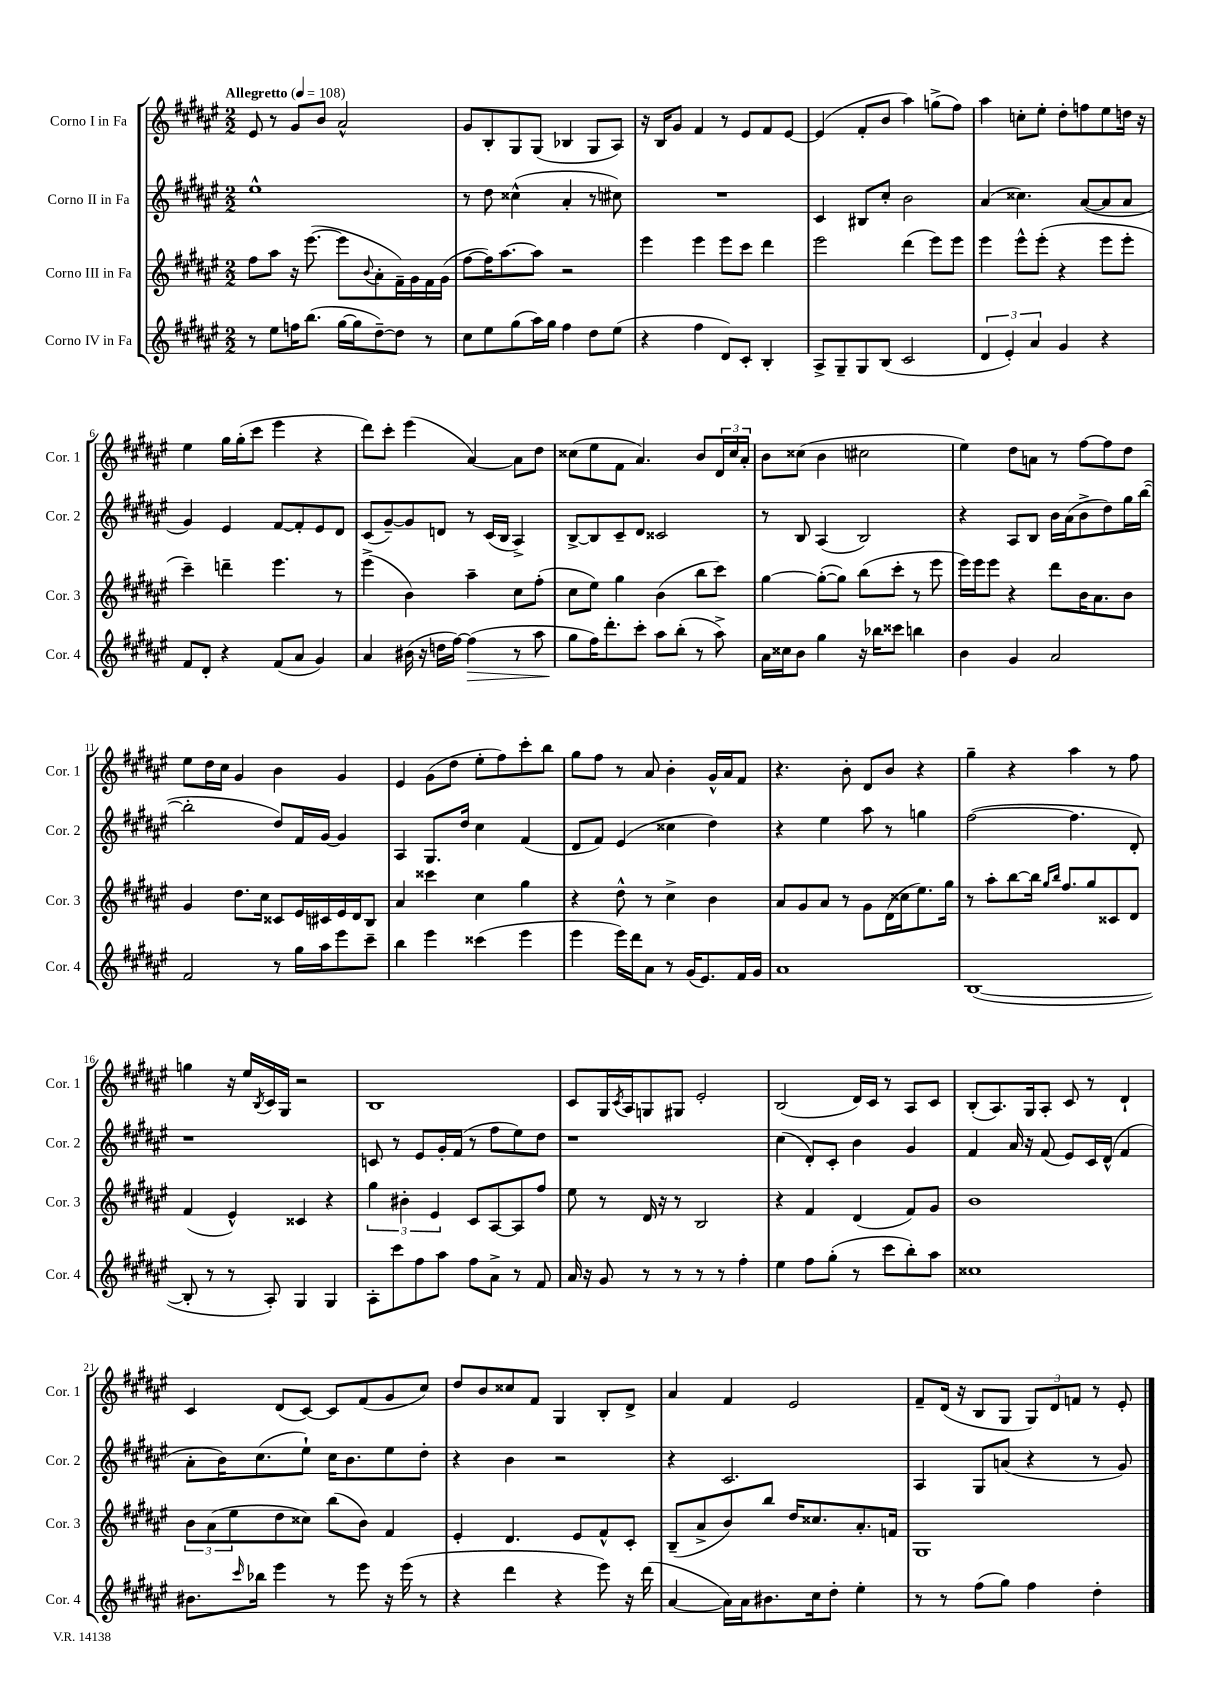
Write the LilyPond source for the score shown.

<<
\new StaffGroup <<
\new Staff = "s0" \with { instrumentName = "Corno I in Fa" shortInstrumentName = "Cor. 1" } {
    \clef treble \key fis \major \numericTimeSignature \time 2/2 \tempo "Allegretto" 4 = 108
    eis'8 r8 gis'8 b'8 ais'2-^ |
    gis'8 b8-. gis8 gis8( bes4 gis8 ais8) |
    r16 b16 gis'8 fis'4 r8 eis'8 fis'8 eis'8~ |
    eis'4( fis'8-. b'8 ais''4) g''8->( fis''8) |
    ais''4 c''8-. eis''8-. dis''8-. f''8 eis''8 d''16 r16 |
    eis''4 gis''16 gis''16-.( cis'''8 eis'''4 r4 |
    dis'''8) cis'''8-. eis'''4( ais'4~) ais'8 dis''8 |
    cisis''8( eis''8 fis'8 ais'4.) b'8 \tuplet 3/2 { dis'16 cisis''16 ais'16-. } |
    b'8 cisis''8( b'4 cis''2 |
    eis''4) dis''8 a'8 r8 fis''8~ fis''8 dis''8 |
    eis''8 dis''16 cis''16 gis'4 b'4 gis'4 |
    eis'4 gis'8( dis''8 eis''8-. fis''8) cis'''8-. b''8 |
    gis''8 fis''8 r8 ais'8 b'4-. gis'16-^ ais'16 fis'8 |
    r4. b'8-. dis'8 b'8 r4 |
    gis''4-- r4 ais''4 r8 fis''8 |
    g''4 r16 eis''16 \acciaccatura { b8 } cis'16 gis16 r2 |
    b1 |
    cis'8 gis16 \acciaccatura { cis'8 } ais16 g8 gis8 eis'2-. |
    b2( dis'16) cis'16 r8 ais8 cis'8 |
    b8-.( ais8.) gis16 ais8-. cis'8 r8 dis'4-! |
    cis'4 dis'8( cis'8~) cis'8 fis'8( gis'8 cis''8) |
    dis''8 b'8 cisis''8 fis'8 gis4 b8-. dis'8-> |
    ais'4 fis'4 eis'2 |
    fis'8-- dis'16( r16 b8 gis8 \tuplet 3/2 { gis8) dis'8 f'8 } r8 eis'8-. \bar "|." |
}
\new Staff = "s1" \with { instrumentName = "Corno II in Fa" shortInstrumentName = "Cor. 2" } {
    \clef treble \key fis \major \numericTimeSignature \time 2/2
    eis''1-^ |
    r8 dis''8 cisis''4-^( ais'4-. r8 cis''8) |
    R1 |
    cis'4 bis8 cis''8-. b'2 |
    ais'4( cisis''4.) ais'8~( ais'8 ais'8 |
    gis'4) eis'4 fis'8~ fis'8-. eis'8 dis'8 |
    cis'8( gis'8~--) gis'8 d'8 r8 cis'16( b16 ais4->) |
    b8~-> b8 cis'8-- dis'8 cisis'2 |
    r8 b8 ais4( b2) |
    r4 ais8 b8 b'16 ais'16( b'8-> dis''8) gis''16 b''16~( |
    b''2-. dis''8) fis'16 gis'16~ gis'4 |
    ais4 gis8. dis''16 cis''4 fis'4( |
    dis'8 fis'8) eis'4( cisis''4 dis''4) |
    r4 eis''4 ais''8 r8 g''4 |
    fis''2~( fis''4. dis'8-.) |
    r1 |
    c'8 r8 eis'8 gis'16-. fis'16( r8 fis''8 eis''8) dis''8 |
    r1 |
    cis''4( dis'8-.) cis'8-. b'4 gis'4 |
    fis'4 ais'16 r16 fis'8( eis'8) cis'16 dis'16-^( fis'4 |
    ais'8-. b'16) cis''8.( eis''8-!) cis''16 b'8. eis''8 dis''8-. |
    r4 b'4 r2 |
    r4 cis'2. |
    ais4 gis8 a'8( r4 r8 gis'8) \bar "|." |
}
\new Staff = "s2" \with { instrumentName = "Corno III in Fa" shortInstrumentName = "Cor. 3" } {
    \clef treble \key fis \major \numericTimeSignature \time 2/2
    fis''8 ais''8 r16 eis'''8.~( eis'''8 \appoggiatura { b'8 } ais'8-. fis'16--) gis'16 fis'16 gis'16( |
    fis''8~ fis''16) ais''8.~ ais''8 r2 |
    eis'''4 eis'''4 eis'''8 cis'''8 dis'''4 |
    eis'''2 dis'''4( eis'''8) eis'''8 |
    eis'''4 eis'''8-^ eis'''8-.( r4 eis'''8 eis'''8-. |
    cis'''4--) d'''4-- eis'''4. r8 |
    eis'''4->( b'4) ais''4-- cis''8 fis''8-.( |
    cis''8 eis''8) gis''4 b'4( b''8 cis'''8) |
    gis''4~ gis''8~-.( gis''8) b''8( cis'''8-. r8 eis'''8 |
    eis'''16) eis'''16 eis'''8 r4 dis'''8 b'16 ais'8. b'8 |
    gis'4 dis''8. cis''16 cisis'8 eis'16 cis'16 eis'16 dis'16 b8 |
    ais'4 cisis'''4 cis''4 gis''4 |
    r4 dis''8-^ r8 cis''4-> b'4 |
    ais'8 gis'8 ais'8 r8 gis'8 dis'16( cisis''16 eis''8.) gis''16 |
    r8 ais''8-. b''8~ b''16 \grace { gis''16 b''16 } fis''8. gis''8 cisis'8 dis'8 |
    fis'4( eis'4-^) cisis'4 r4 |
    \tuplet 3/2 { gis''4 bis'4-. eis'4 } cis'8 ais8~ ais8 fis''8 |
    eis''8 r8 dis'16 r16 r8 b2 |
    r4 fis'4 dis'4( fis'8) gis'8 |
    b'1 |
    \tuplet 3/2 { b'8 ais'8( eis''8 } dis''8 cisis''8) b''8( b'8) fis'4 |
    eis'4-. dis'4. eis'8 fis'8-^ cis'8-. |
    b8--( ais'8-> b'8) b''8 dis''16 cisis''8. ais'8.-. f'16 |
    gis1 \bar "|." |
}
\new Staff = "s3" \with { instrumentName = "Corno IV in Fa" shortInstrumentName = "Cor. 4" } {
    \clef treble \key fis \major \numericTimeSignature \time 2/2
    r8 eis''8 f''16 b''8.( gis''16~ gis''16 dis''8~--) dis''8 r8 |
    cis''8 eis''8 gis''8( ais''16) gis''16 fis''4 dis''8 eis''8( |
    r4 fis''4 dis'8) cis'8-. b4-. |
    ais8-> gis8-- gis8 b8( cis'2 |
    \tuplet 3/2 { dis'4 eis'4-.) ais'4 } gis'4 r4 |
    fis'8 dis'8-. r4 fis'8( ais'8 gis'4) |
    ais'4 bis'16( r16 d''16 fis''16~) fis''4\>( r8 ais''8 |
    gis''8\! fis''16) dis'''8.-. cis'''8-. ais''8 b''8-.( r8 ais''8->) |
    ais'16 cisis''16 b'8 gis''4 r16 bes''16 cisis'''8 b''4 |
    b'4 gis'4 ais'2 |
    fis'2 r8 gis''16 ais''16 eis'''8 cis'''8-- |
    b''4 eis'''4 cisis'''4( eis'''4 |
    eis'''4 eis'''16) dis'''16 ais'8 r8 gis'16( eis'8.) fis'16 gis'16 |
    ais'1 |
    b1~( |
    b8-. r8 r8 ais8-.) gis4 gis4 |
    ais8-. cis'''8 fis''8 ais''8 fis''8 ais'8-> r8 fis'8 |
    ais'16 r16 gis'8 r8 r8 r8 r8 fis''4-. |
    eis''4 fis''8 gis''8-.( r8 cis'''8 b''8-.) ais''8 |
    cisis''1 |
    bis'8. \grace { cis'''16 } bes''16 eis'''4 r8 eis'''8 r16 eis'''16( r8 |
    r4 dis'''4 r4 eis'''8) r16 dis'''16( |
    ais'4~ ais'16) ais'16 bis'8. cis''16 dis''8-. eis''4-. |
    r8 r8 fis''8( gis''8) fis''4 dis''4-. \bar "|." |
}
>>
>>
